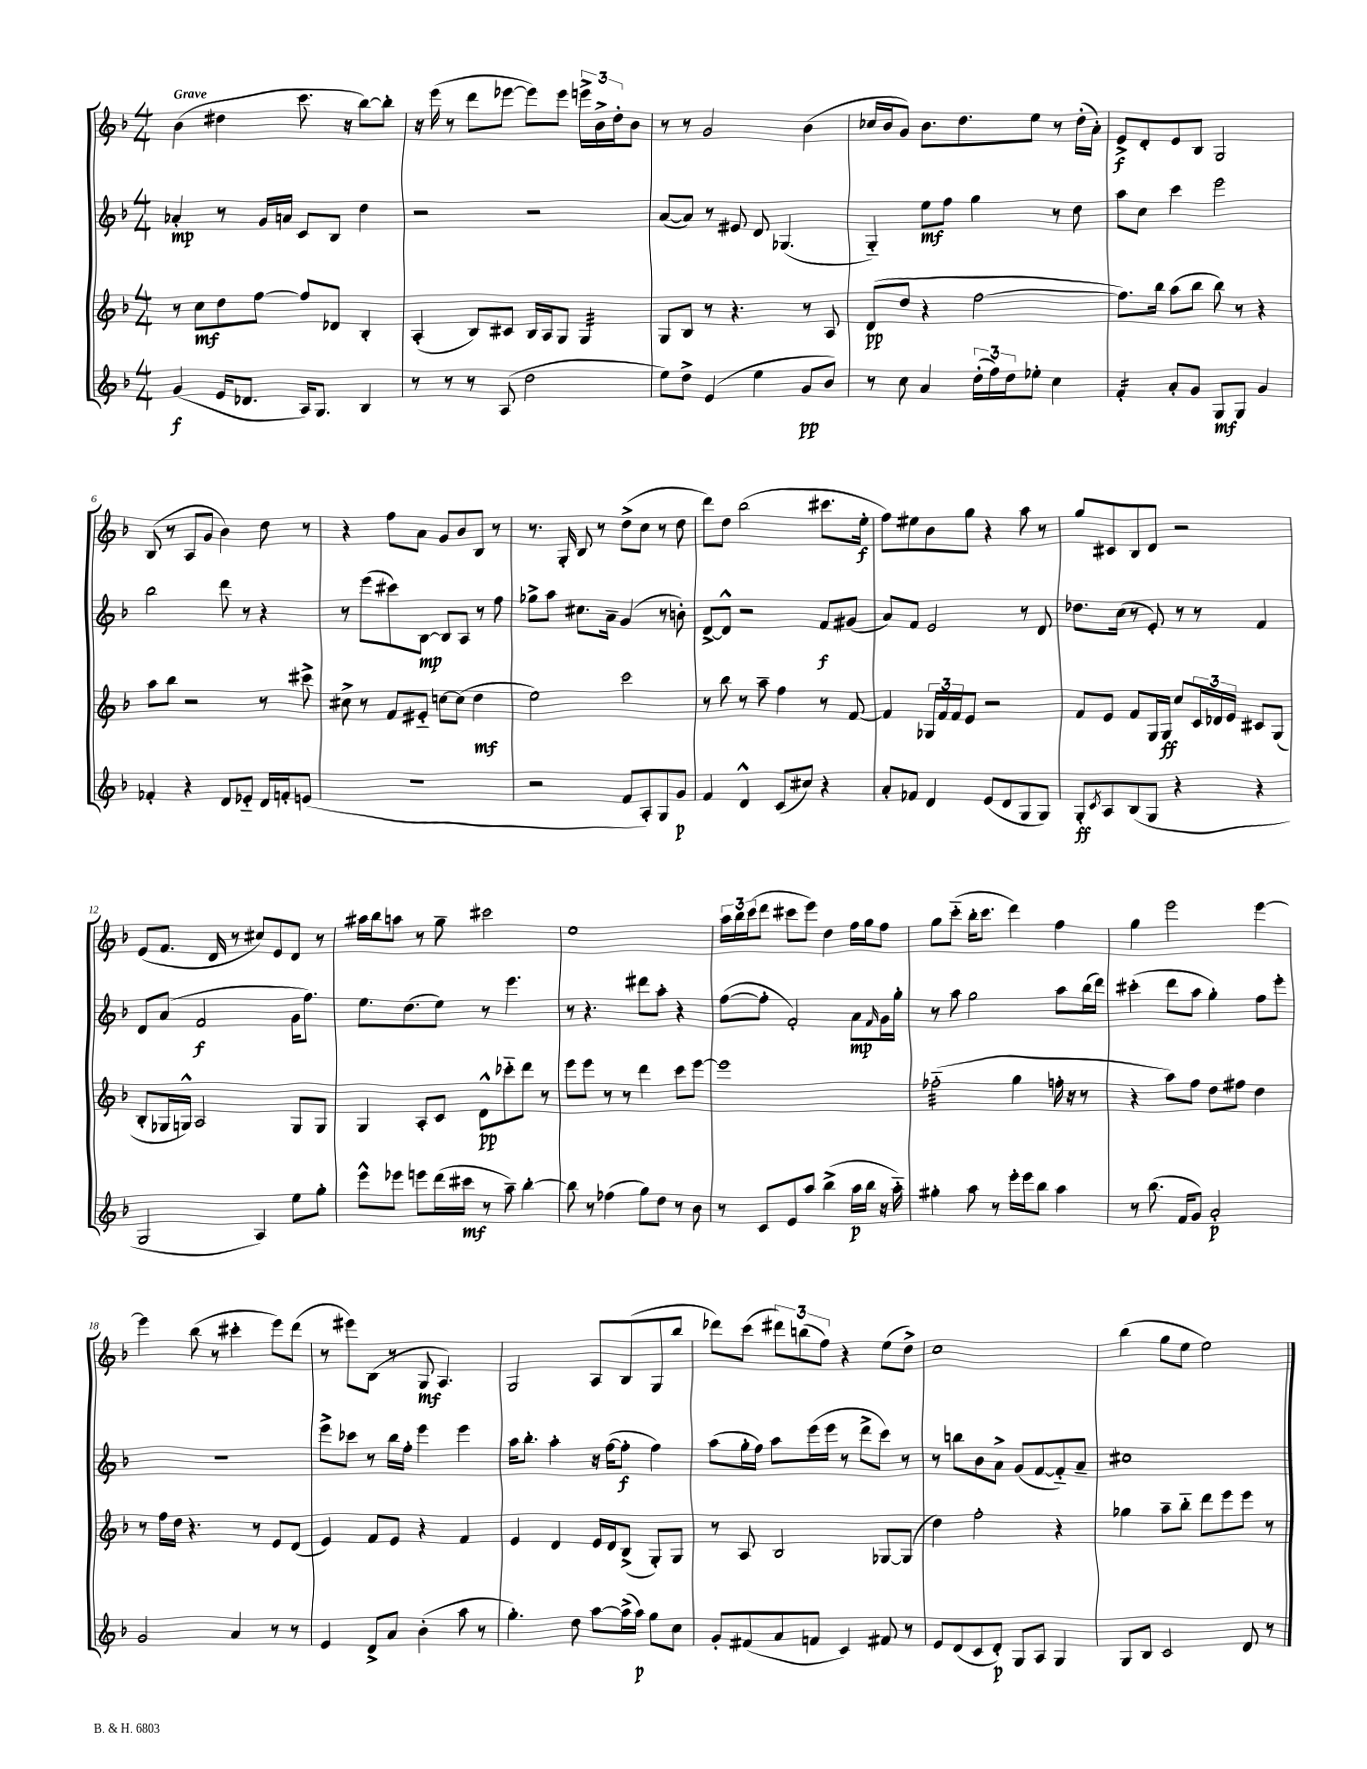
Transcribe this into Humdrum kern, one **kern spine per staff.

**kern	**kern	**kern	**kern
*staff4	*staff3	*staff2	*staff1
*clefG2	*clefG2	*clefG2	*clefG2
*k[b-]	*k[b-]	*k[b-]	*k[b-]
*M4/4	*M4/4	*M4/4	*M4/4
(4g	8r	4a-'	(4b-
.	8cc	.	.
16e	8dd	8r	4dd#
8.d-	.	.	.
.	[8ff	16g	.
.	.	16a	.
16A)	8ff]	8c	8.ccc
8.G	.	.	.
.	8d-	8B-	.
.	.	.	16r
4B-	4B-'	4dd	[8bb-)
.	.	.	8bb-']
=	=	=	=
8r	(4A'	2r	16r
.	.	.	(16eee
8r	.	.	8r
8r	8B-)	.	8ddd
(8A	8c#	.	[8eee-
2dd	16B-	2r	8eee-])
.	16A	.	.
.	8G	.	8eee-
.	4G	.	24eee^
.	.	.	24b-^
.	.	.	24dd'
.	.	.	8b-
=	=	=	=
8ee)	8G	([8a	8r
8dd^	8B-	8a])	8r
(4e	8r	8r	2g
.	4.r	8e#	.
4ee	.	8d	.
.	.	(4.G-	.
8g	8r	.	(4b-
8b-)	8A	.	.
=	=	=	=
8r	(8d	4G'~)	16cc-
.	.	.	16b-
8cc	8dd	.	8g)
4a	4r	8ee	8.b-
.	.	8ff	.
.	.	.	8.dd
(24dd'	[2ff	4gg	.
24ff)	.	.	.
24dd	.	.	.
8ee-'	.	.	8ee
4cc	.	8r	8r
.	.	8dd	(16dd'
.	.	.	16a')
=	=	=	=
4f'	8.ff])	8aa	8e^
.	.	8cc	8d'
.	16bb-	.	.
8a'	(8aa	4ccc	8e
8g	8bb-	.	8B-
8G	8bb-)	2eee	2G
8G	8r	.	.
4g	4r	.	.
=	=	=	=
4f-'	8aa	2bb-	(8B-
.	8bb-	.	8r
4r	2r	.	8A
.	.	.	8g
8d	.	8ddd	4b-)
8e-'~	.	8r	.
16d	8r	4r	8dd
16f'	.	.	.
(8e	8ccc#^	.	8r
=	=	=	=
1r	8cc#^	8r	4r
.	8r	(8eee	.
.	8f	8ccc#)	8ff
.	8e#'~	[8B-	8a
.	[8cc	8B-]	8g
.	(8cc]	8A	8b-
.	4dd	8r	8B-
.	.	8ff	8r
=	=	=	=
2r	2ee)	8gg-^	8.r
.	.	8aa	.
.	.	.	16G'
.	.	8.cc#	8B-
.	.	.	8r
.	.	16a~	.
8f	2ccc	(4g	(8dd^
8A')	.	.	8cc
8G	.	8r	8r
8g	.	8b')	8dd
=	=	=	=
4f	8r	[8d^	8ddd)
.	8bb-	8d^^]	8dd
4d^^	8r	2r	(2bb-
.	8aa~	.	.
(8c	4ff	.	.
8cc#)	.	.	.
4r	8r	8f	8.ccc#
.	[8f	(8g#	.
.	.	.	16ee'
=	=	=	=
8a'	4f]	8a)	8ff)
8f-	.	8f	8ee#
4d	24G-	2e	8b-
.	24f	.	.
.	24f	.	.
.	8e	.	8gg
(8e	2r	.	4r
8d	.	.	.
8G	.	8r	8aa
8G)	.	8d	8r
=	=	=	=
8G'	8f	8.dd-	8gg
8qc	.	.	.
8A	8e	.	8c#
.	.	(16cc	.
(8B-	8f	8r	8B-
8G	16G	8e')	8d
.	16G	.	.
4r	8cc	8r	2r
.	24c	8r	.
.	24d-	.	.
.	24e	.	.
4r	8c#	4f	.
.	(8G	.	.
=	=	=	=
2G	8B-'	8d	(8e
.	16G-	(8a	8.f
.	16G^^)	.	.
.	2A	2f	.
.	.	.	16d
.	.	.	8r
4A)	.	.	8cc#)
.	.	.	8e
8ee	8G	16g	8d
.	.	8.ff)	.
8gg'	8G	.	8r
=	=	=	=
8eee^^	4G	8.ee	16aa#
.	.	.	16bb-
8eee-	.	.	8aa
.	.	(8.dd	.
8eee	8A'	.	8r
(16ddd	8c	8ee)	8gg~
16ccc#	.	.	.
8r	8d^^	8r	2ccc#
8aa~)	8ccc-'~	4.eee	.
[4bb-'	8ddd	.	.
.	8r	.	.
=	=	=	=
8bb-]	8eee	8r	1ee
8r	8eee	4.r	.
(4ff-	8r	.	.
.	8r	.	.
8gg)	4ddd	8ddd#	.
8dd	.	8aa'	.
8r	8ccc	4r	.
8b-	[8eee	.	.
=	=	=	=
8r	1eee]	([8ff	24aa
.	.	.	24bb-
.	.	.	(24ccc
8c	.	8ff']	8ddd
8e	.	2f')	8ccc#
8aa	.	.	8eee)
(4bb-^	.	.	4dd
16aa	.	8a	16ff
16bb-	.	.	16gg
.	.	16qqf	.
16r	.	16g	8ff
16aa'~)	.	16gg'	.
=	=	=	=
4gg#'	(2ff-'~	8r	8gg
.	.	8aa	(8ccc'~
8aa	.	2gg	16bb-'
.	.	.	8.ccc
8r	.	.	.
16eee'	4gg	.	4ddd)
16eee	.	.	.
8bb-	.	.	.
4aa	16ff'	8aa	4ff
.	16r	.	.
.	8r	(16bb-	.
.	.	16ddd)	.
=	=	=	=
8r	4r	(4ccc#'	4gg
(8.bb-	.	.	.
.	8aa)	8ddd	2eee
16f	.	.	.
8g)	8ff	8aa	.
2a'	8dd	4gg')	.
.	8ff#	.	.
.	4dd	8ff	[4eee
.	.	8eee'	.
=	=	=	=
2g	8r	1r	4eee]
.	16ff	.	.
.	16dd	.	.
.	4.r	.	(8bb-
.	.	.	8r
4a	.	.	4ccc#'
.	8r	.	.
8r	8e	.	8eee)
8r	(8d	.	(8ddd
=	=	=	=
4e	4e)	8eee^	8r
.	.	8ccc-	8eee#)
8d^	8f	8r	(8B-
8a	8e	16bb-	8r
.	.	16ff'	.
(4b-'	4r	4eee	8G
.	.	.	4.A)
8aa	4f	4eee	.
8r	.	.	.
=	=	=	=
4.gg')	4e	16aa	2G
.	.	8.bb-'	.
.	4d	4aa'	.
8dd	.	.	.
[8aa	16e	16r	8A
.	16d	([16ff	.
(16aa^]	(8B-^	8ff']	(8B-
16aa)	.	.	.
8gg	8G')	4ff)	8G
8cc	8G	.	8bb-
=	=	=	=
8g'	8r	(8aa	8ddd-)
(8f#	8A	16gg'	(8ccc
.	.	16ff)	.
8a	2B-	8aa	12ddd#)
.	.	.	(12bb
8f	.	(16eee	.
.	.	.	12ff)
.	.	16eee	.
4c)	.	8r	4r
.	.	8ddd^	.
8f#	[8G-	8ccc)	(8ee
8r	(8G-]	8r	8dd^)
=	=	=	=
8e	4dd)	8r	1cc
(8d	.	8bb	.
8c	2ff'	8b-	.
8d')	.	8a^	.
8G	.	(8g	.
8A	.	[8f	.
4G	4r	8f'~])	.
.	.	8a~	.
=	=	=	=
8G	4gg-	1cc#	(4bb-
8B-	.	.	.
2c	8aa~	.	8gg
.	8bb-'~	.	8ee
.	8ddd	.	2ee)
.	8eee	.	.
8d	8eee	.	.
8r	8r	.	.
==	==	==	==
*-	*-	*-	*-
